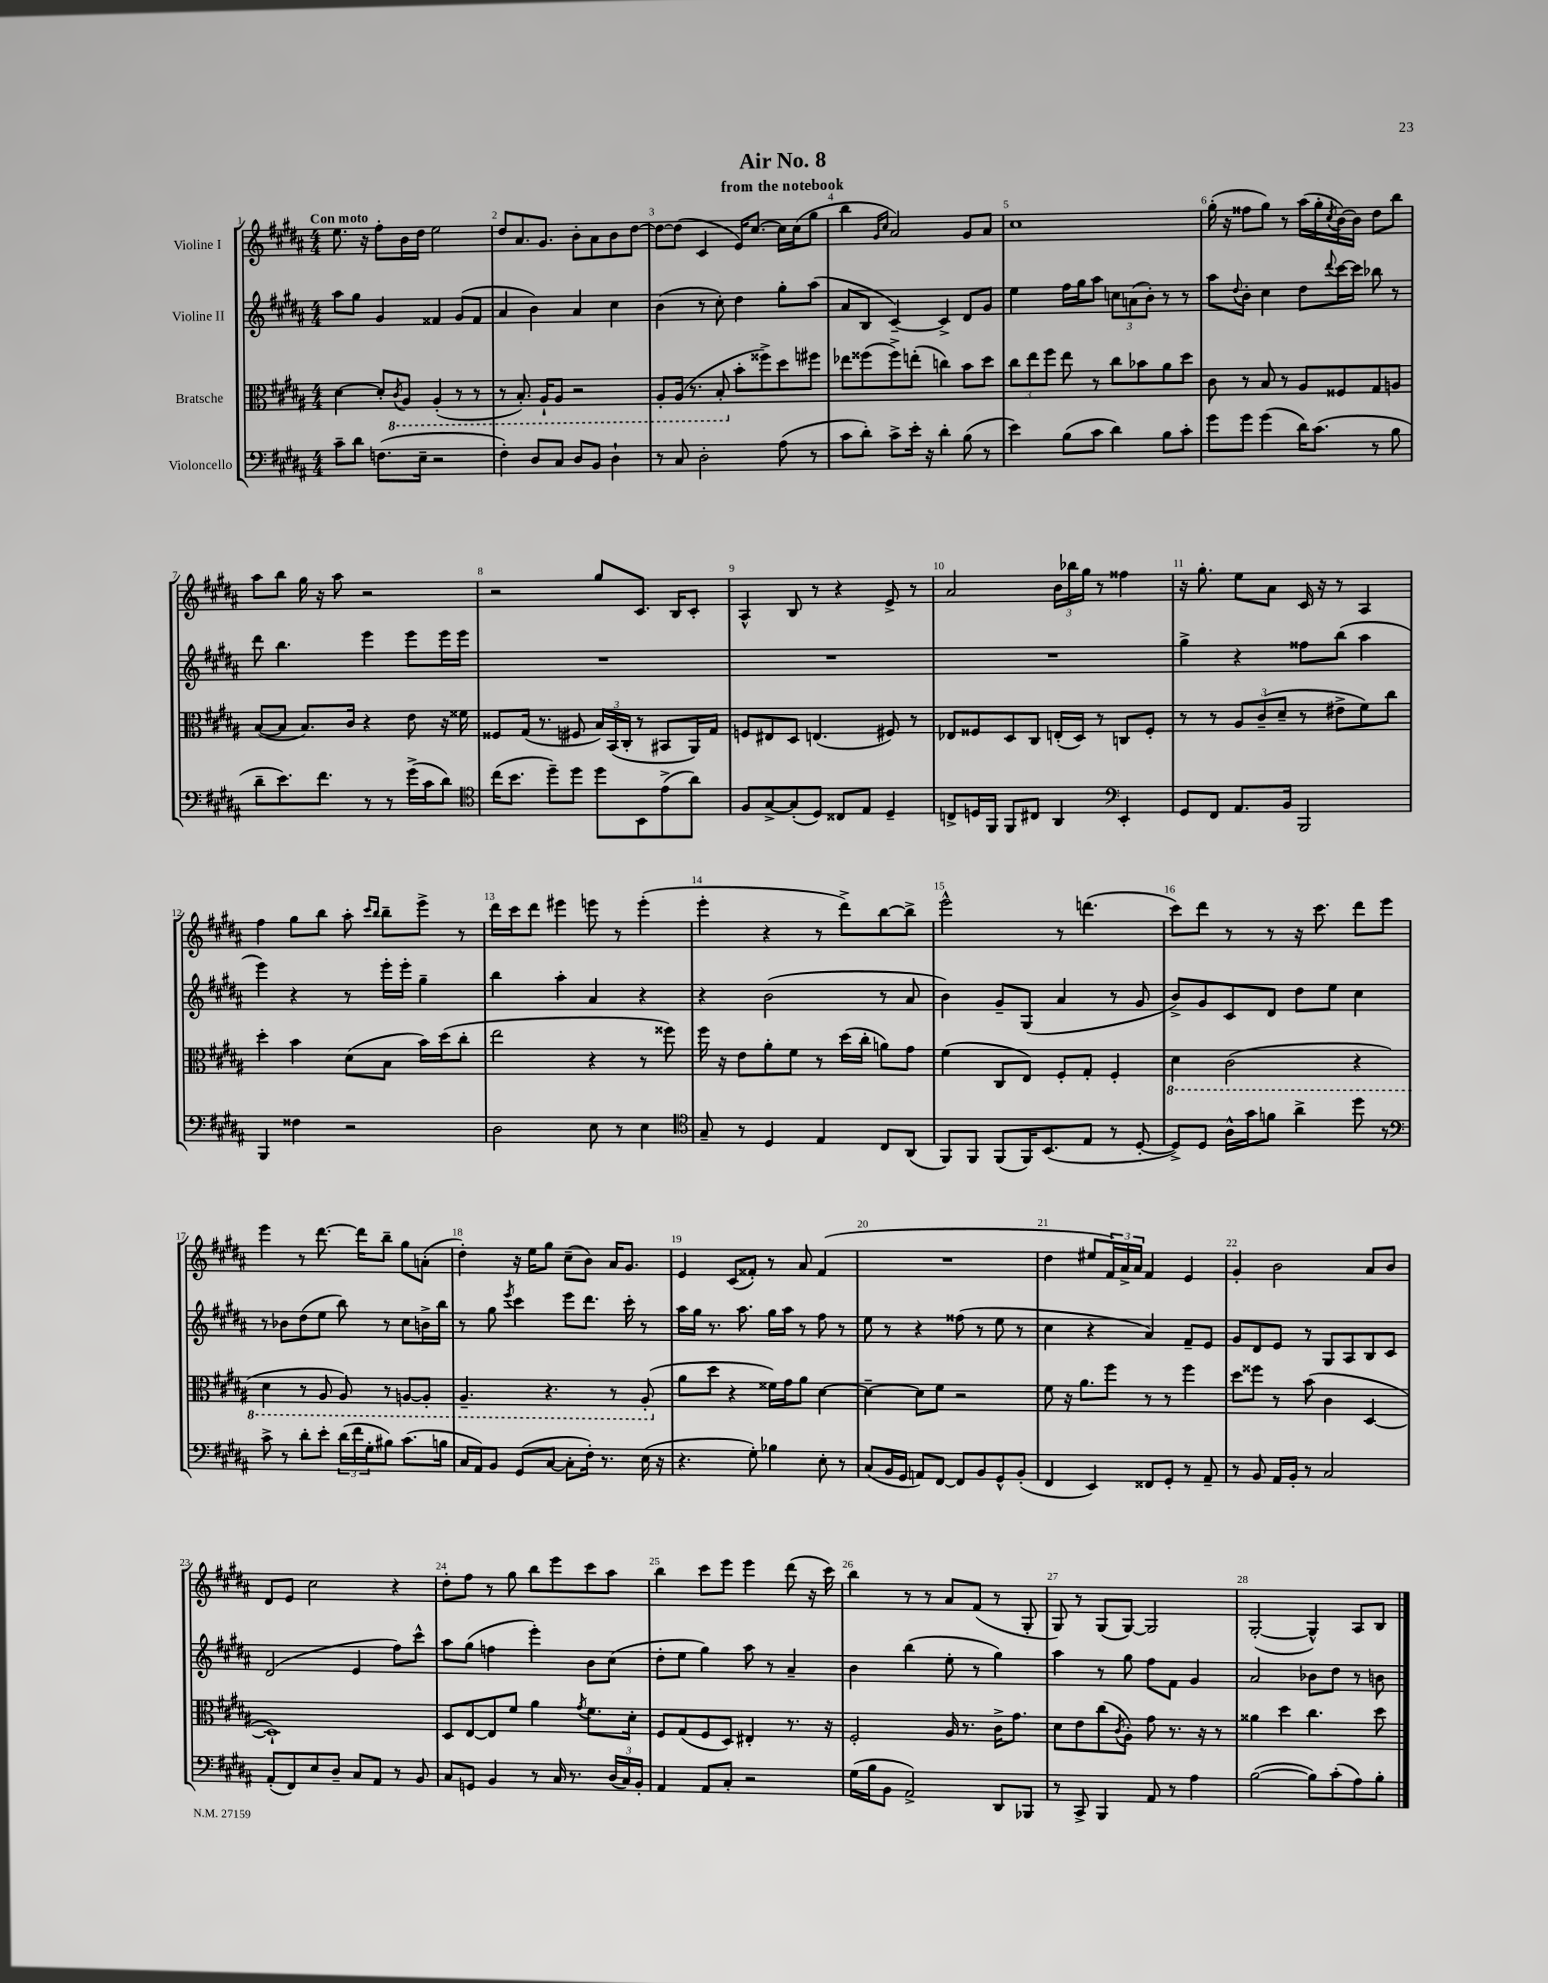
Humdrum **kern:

**kern	**kern	**kern	**kern
*staff4	*staff3	*staff2	*staff1
*clefF4	*clefC3	*clefG2	*clefG2
*k[f#c#g#d#a#]	*k[f#c#g#d#a#]	*k[f#c#g#d#a#]	*k[f#c#g#d#a#]
*M4/4	*M4/4	*M4/4	*M4/4
8c#~	[4d#	8aa#	8.ee
8d#	.	8gg#	.
.	.	.	16r
(8.F	8d#']	4g#	8ff#'
.	8qC#	.	.
.	8AA#	.	16b
16E~	.	.	16dd#
2r	(4AA#'	4f##	2ee
.	8r	(8g#	.
.	8r	8f##	.
=	=	=	=
4F#')	8r	4a#	8dd#
.	8.BB')	.	8.a#
8D#	.	4b)	.
.	16AA#`	.	8.g#
8C#	8AA#	.	.
8D#	2r	4a#	8b'
8BB	.	.	8a#
4D#`	.	4cc#	8b
.	.	.	[8dd#
=	=	=	=
8r	8AA#'	(4b	8dd#_
8C#	(16AA#	.	(8dd#]
.	8.r	.	.
2D#'	.	8r	4c#
.	8BB'	8cc#')	.
.	8b'	4dd#	16e)
.	.	.	[8.cc#
.	8ff##^)	.	.
(8A#	8dd#	8gg#'	16cc#]
.	.	.	(16cc#
8r	8ff#	(8aa#	8gg#
=	=	=	=
8c#	8ee-	8a#	4bb
8d#')	(8ff##	8B	.
.	.	.	16qqg#
.	.	.	16qqcc#
8c#^	8ff##^)	[4c#~)	2a#)
16e'	(8ee'	.	.
16r	.	.	.
4d#'	4cc)	4c#^]	.
(8B	8b	8d#	8g#
8r	8dd#	8g#	8a#
=	=	=	=
4e)	12cc#	4ee	1cc#
.	12ee	.	.
.	12ff#	.	.
(8B	8ee	16ff#	.
.	.	16gg#	.
8c#	8r	8aa#	.
4d#)	8cc#	12cc	.
.	.	(12a	.
.	8b-	.	.
.	.	12b')	.
8B	8a#	8r	.
8c#'	8dd#	8r	.
=	=	=	=
8g#	8c#	8aa#	(16gg#'
.	.	.	16r
.	.	8qqdd#	.
8g#	8r	8b'	8ff##
(4g#	8B	4cc#	8gg#)
.	8r	.	8r
16d#)	8A#	8dd#	(16aa#
(8.c#	.	.	16gg#'
.	.	8qqddd#	8qcc#
.	8F##	[16ccc#	[16b)
.	.	16ccc#]	16b]
8r	8G#	8bb-	8dd#
8B	8A	8r	8bb
=	=	=	=
8d#~	([8B	8ddd#	8aa#
8.e)	8B]	4.bb	8bb
.	8.B)	.	16gg#
8.f#	.	.	16r
.	.	.	8aa#
.	16c#	.	.
8r	4r	4eee	2r
8r	.	.	.
(16g#^	8e	8eee	.
16c#	.	.	.
8d#)	16r	16eee	.
.	16f##	16eee	.
=	=	=	=
*clefC4	*	*	*
(16cc#	8F##	1r	2r
8.b	.	.	.
.	(16G#	.	.
.	8.r	.	.
8dd#~)	.	.	.
8dd#	8F#	.	.
8dd#	24B)	.	8gg#
.	(24BB	.	.
.	24C#'	.	.
8BB	8r	.	8.c#
(8e^	8BB#	.	.
.	.	.	16B
8a#)	16AA#)	.	8c#'
.	16G#	.	.
=	=	=	=
8F#	8F	1r	4A#^^
[8G#^	8E#	.	.
(8G#']	8D#	.	8B
8D#)	(4.E	.	8r
8C##	.	.	4r
8E	.	.	.
4D#~	8F#)	.	8e^
.	8r	.	8r
=	=	=	=
8C^	8E-	1r	2a#
16D	8F##	.	.
16FF#	.	.	.
8FF#	8D#	.	.
8C#	8C#	.	.
4AA#	(16E'	.	24b
.	.	.	24bb-
.	16D#)	.	.
.	.	.	24gg#
.	8r	.	8r
*clefF4	*	*	*
4EE'	8C	.	4ff##
.	8F##'	.	.
=	=	=	=
8GG#	8r	4gg#^	16r
.	.	.	8.gg#'
8FF#	8r	.	.
8.AA#	12A#	4r	8ee
.	(12c#~	.	.
.	.	.	8a#
.	12d#~	.	.
16BB	.	.	.
2BBB	8r	8ff##	16c#
.	.	.	16r
.	8e#^	(8bb	8r
.	8f#)	4aa#	4A#
.	8cc#	.	.
=	=	=	=
4BBB	4dd#'	4eee)	4ff#
4F##	4b	4r	8gg#
.	.	.	8bb
2r	(8d#	8r	8aa#'
.	.	.	16qqccc#
.	.	.	16qqbb
.	8B	16eee'	8bb~
.	.	16eee'	.
.	16b)	4gg#~	8eee^
.	(16dd#	.	.
.	8cc#'	.	8r
=	=	=	=
2D#	2ee	4bb	16ddd#
.	.	.	16ccc#
.	.	.	8ddd#
.	.	4aa#'	4eee#
8E	4r	4a#	8eee
8r	.	.	8r
4E	8r	4r	(4eee'
.	8ff##)	.	.
=	=	=	=
*clefC4	*	*	*
8G#~	16ff#	4r	4eee'
.	16r	.	.
8r	8e	.	.
4D#	8a#'	(2b	4r
.	8f#	.	.
4E	8r	.	8r
.	(16dd#	.	8ddd#^)
.	16cc#'	.	.
8C#	8a)	8r	[8bb
(8AA#	8g#	8a#	8bb^]
=	=	=	=
8FF#)	(4f#	4b)	2eee^^
8FF#	.	.	.
(8FF#	8C#	8g#~	.
16FF#)	8E)	(8G#	.
(8.BB	.	.	.
.	8F#'	4a#	8r
8E	8G#'	.	(4.ddd
8r	4F#'	8r	.
[8D#'	.	8g#	.
=	=	=	=
8D#^])	4D#	8b^)	8ccc#)
8D#	.	8g#	8ddd#
16A#^^	(2C#	8c#	8r
16g#	.	.	.
8f	.	8d#	8r
4a#^	.	8dd#	16r
.	.	.	8.ccc#
.	.	8ee	.
8dd#	4r	4cc#	8ddd#
8r	.	.	8eee
=	=	=	=
*clefF4	*	*	*
8c#^	4D#	8r	4eee
8r	.	8b-	.
8d#'	8r	(8dd#	8r
8e'	8AA#	8ee	[8.ddd#
(24d#	8AA#)	8bb)	.
24f#	.	.	.
.	.	.	16ddd#]
24G#'	.	.	.
8B#)	8r	8r	8bb~
(8.c#	[8AA	8cc#	8gg#
.	8AA']	16b^	(8a'
16B	.	16bb	.
=	=	=	=
16C#	4.AA#~	8r	4dd#')
16AA#)	.	.	.
8BB	.	8gg#	.
.	.	8qeee	.
(8GG#	.	4ccc#	16r
.	.	.	16ee
[8C#	4.r	.	8gg#
8C#']	.	8eee	(8cc#~
16F#')	.	8.ddd#	8b)
8.r	.	.	.
.	8r	.	16a#
.	.	16ccc#'	8.g#
(16E	(8AA#'	8r	.
16r	.	.	.
=	=	=	=
4.r	8a#	16aa#	4e
.	.	16gg#	.
.	8dd#	8.r	.
.	4r	.	(8c#
.	.	8.aa#	.
8G#')	.	.	8f##')
4B-	16f##)	16gg#	8r
.	16g#	16aa#	.
.	8a#	8r	8a#
8E'	[4d#	8ff#	(4f##
8r	.	8r	.
=	=	=	=
(8C#	4d#~_	8ee	1r
16BB	.	8r	.
16GG#	.	.	.
8AA)	8d#]	4r	.
[8FF#	8f#	.	.
8FF#]	2r	(8ff##	.
8BB	.	8r	.
8GG#^^	.	8ee	.
(8BB'	.	8r	.
=	=	=	=
4FF#	8f#	4cc#	4dd#
.	16r	.	.
.	8.a#	.	.
4EE)	.	4r	8ee#
.	8ff#	.	24f#)
.	.	.	24a#^
.	.	.	24a#
8FF##	8r	4a#)	4f#
8GG#'	8r	.	.
8r	4ff#	8f#~	4e
8AA#~	.	8e	.
=	=	=	=
8r	8dd#	8g#	4g#'
8BB	8ff##	8d#	.
16AA#	8r	8e	2b
16BB'	.	.	.
8r	(8b	8r	.
2C#	4c#	8G#	.
.	.	8A#	.
.	[4D#	8B	8a#
.	.	8c#	8b
=	=	=	=
(8AA#'	1D#`])	(2d#	8d#
8FF#)	.	.	8e
8E	.	.	2cc#
8D#~	.	.	.
8C#	.	4e	.
8AA#	.	.	.
8r	.	8ff#)	4r
8BB	.	8ccc#^^	.
=	=	=	=
8C#	8D#	8aa#	8dd#'
8GG	[8E	(8gg#	8ff#
4BB	8E]	4ff	8r
.	8f#	.	8gg#
8r	4a#	4eee')	8bb
16C#	.	.	8eee
8.r	.	.	.
.	8qg#	.	.
.	8.f#	8b	8ccc#
(24D#	.	(8cc#	8aa#
24C#)	.	.	.
.	16d#'	.	.
24BB'	.	.	.
=	=	=	=
4AA#	8F#	8dd#'	4bb
.	(8G#	8ee	.
8AA#	8F#	4gg#)	8ccc#
8C#'	8D#)	.	8eee
2r	4E#'	8aa#	4eee
.	.	8r	.
.	8.r	4a#~	(8ddd#
.	.	.	16r
.	16r	.	16ccc#)
=	=	=	=
(16G#	2F#'	4b	4bb
16B	.	.	.
8BB	.	.	.
2AA#^)	.	(4bb	8r
.	.	.	8r
.	16A#	8ee'	8a#
.	8.r	.	.
.	.	8r	(8f#
8DD#	16c#^	4gg#)	8r
.	8.g#	.	.
8BBB-	.	.	8G#'
=	=	=	=
8r	8d#	4aa#	8G#)
8CC#^	8e	.	8r
4BBB	(8cc#	8r	(8G#
.	8qc#	.	.
.	8A#')	8gg#	[8G#)
8AA#	8g#	8ff#	2G#]
8r	8.r	8f#	.
4A#	.	4g#	.
.	16r	.	.
.	8r	.	.
=	=	=	=
([2B	4a##	2a#	([2G#'
.	4dd#	.	.
8B])	4.cc#	8b-	4G#^^])
(8c#'	.	8dd#	.
8A#)	.	8r	8A#
8B'	8dd#	8b	8B
==	==	==	==
*-	*-	*-	*-
